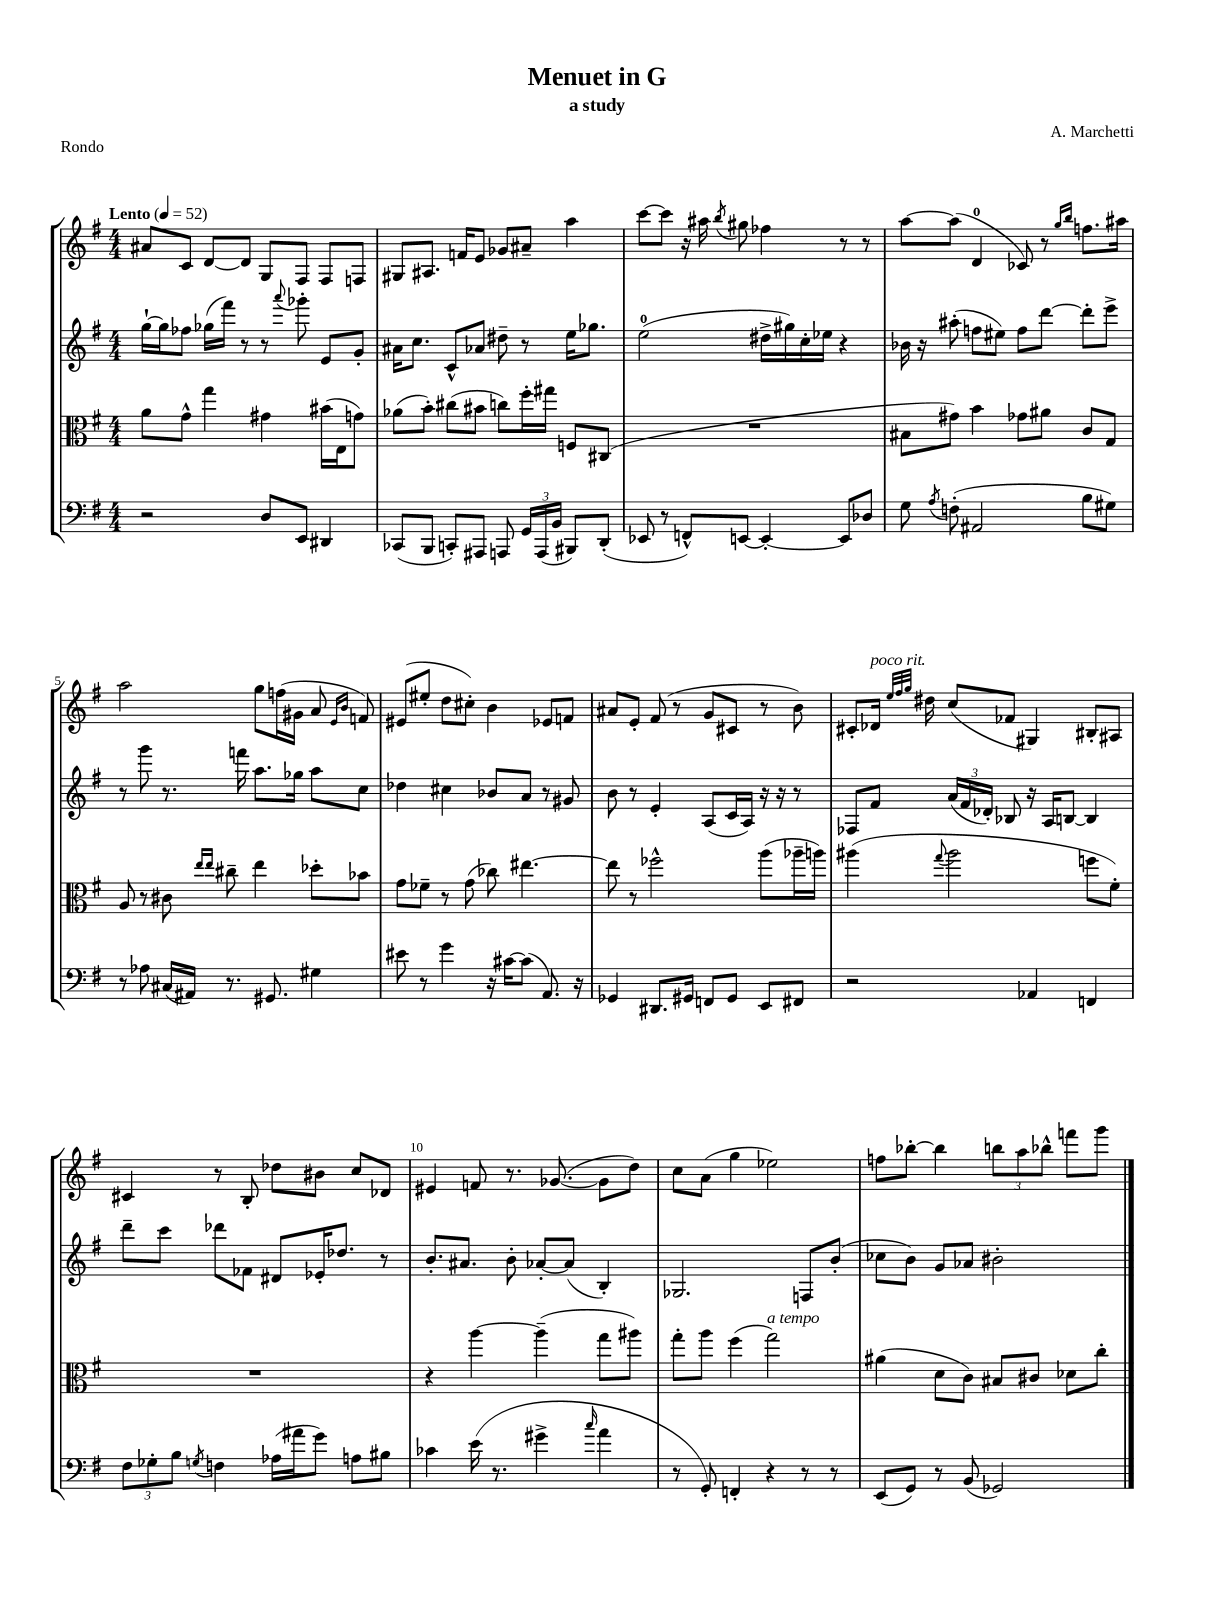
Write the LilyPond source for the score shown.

\header { title = "Menuet in G" composer = "A. Marchetti" subtitle = "a study" piece = "Rondo" }
<<
\new StaffGroup <<
\new Staff = "s0" {
    \clef treble \key g \major \numericTimeSignature \time 4/4 \tempo "Lento" 4 = 52
    \autoBeamOff ais'8[ c'8] d'8[~ d'8] g8[ fis8] fis8[ f8] |
    gis8[ ais8.] f'16[ e'8] ges'8[ ais'8]-- a''4 |
    c'''8[~ c'''8] r16 ais''16 \acciaccatura { b''8 } gis''8 fes''4 r8 r8 |
    a''8[~ a''8]( d'4-0 ces'8) r8 \grace { g''16[ b''16] } f''8.[ ais''16] |
    a''2 g''8[ f''16( gis'16] a'8 \grace { e'16[ b'16] } f'8) |
    eis'8[( eis''8]-. d''8[ cis''8]-.) b'4 ees'8[ f'8] |
    ais'8[ e'8]-. fis'8( r8 g'8[ cis'8] r8 b'8) |
    cis'8[-. des'16]^\markup { \italic "poco rit." } \grace { e''32[ fis''32 g''32] } dis''16 c''8[( fes'8] gis4) bis8[-. ais8] |
    cis'4 r8 b8-. des''8[ bis'8] c''8[ des'8] |
    eis'4 f'8 r8. ges'8.~( ges'8[ d''8]) |
    c''8[ a'8]( g''4 ees''2) |
    f''8[ bes''8]~-. bes''4 \tuplet 3/2 { b''8[ a''8 bes''8]-^ } f'''8[ g'''8] \bar "|." |
}
\new Staff = "s1" {
    \clef treble \key g \major \numericTimeSignature \time 4/4
    \autoBeamOff g''16[~-! g''16 fes''8] ges''16[( fis'''16]) r8 r8 \appoggiatura { a'''8 } ges'''8-. e'8[ g'8]-. |
    ais'16[ c''8.] c'8[-^ aes'8] dis''8-- r8 e''16[ ges''8.] |
    e''2-0( dis''16[-> gis''16) c''16-. ees''16] r4 |
    bes'16 r16 ais''8-.( f''8[ eis''8]) f''8[ d'''8]~ d'''8[-. e'''8]-> |
    r8 g'''8 r8. f'''16 a''8.[ ges''16] a''8[ c''8] |
    des''4 cis''4 bes'8[ a'8] r8 gis'8 |
    b'8 r8 e'4-. a8[( c'16 a16]) r16 r16 r8 |
    fes8[ fis'8] \tuplet 3/2 { a'16[( fis'16 des'16]-.) } bes8 r16 a16[ b8]~ b4 |
    d'''8[-- c'''8] des'''8[ fes'8] dis'8[ ees'16-. des''8.] r8 |
    b'8.[-. ais'8.] b'8-. aes'8[~-. aes'8]( b4-.) |
    ges2. f8[ b'8]-.( |
    ces''8[ b'8]) g'8[ aes'8] bis'2-. \bar "|." |
}
\new Staff = "s2" {
    \clef alto \key g \major \numericTimeSignature \time 4/4
    \autoBeamOff a'8[ g'8]-^ g''4 gis'4 bis'16[( e16 g'8]) |
    aes'8[( b'8]-.) cis''8[( bis'8] c''8[) fis''16-. gis''16] f8[ cis8]( |
    R1 |
    bis8[ gis'8]) b'4 ges'8[ ais'8] c'8[ g8] |
    a8 r8 cis'8 \grace { e''16[ e''16] } cis''8-- e''4 des''8[-. bes'8] |
    g'8[ fes'8]-- r8 g'8( ces''8) eis''4.~ |
    eis''8 r8 fes''2-^ a''8[( aes''16-- a''16]) |
    ais''4( \appoggiatura { g''8 } ais''2 f''8[ fis'8]-.) |
    R1 |
    r4 a''4~ a''4--( g''8[ ais''8]) |
    g''8[-. a''8] fis''4( g''2^\markup { \italic "a tempo" }) |
    ais'4( d'8[ c'8]) bis8[ cis'8] des'8[ c''8]-. \bar "|." |
}
\new Staff = "s3" {
    \clef bass \key g \major \numericTimeSignature \time 4/4
    \autoBeamOff r2 d8[ e,8] dis,4 |
    ces,8[( b,,8] c,8[-.) ais,,8] a,,8 \tuplet 3/2 { g,16[ a,,16( b,16] } bis,,8[) d,8]-.( |
    ees,8 r8 f,8[-^) e,8]~ e,4~-. e,8[ des8] |
    g8 \acciaccatura { a8 } f8-.( ais,2 b8[ gis8]) |
    r8 aes8 cis16[( ais,16]) r8. gis,8. gis4 |
    eis'8 r8 g'4 r16 cis'16[~ cis'8]( a,8.) r16 |
    ges,4 dis,8.[ gis,16] f,8[ gis,8] e,8[ fis,8] |
    r2 aes,4 f,4 |
    \tuplet 3/2 { fis8[ ges8-. b8] } \acciaccatura { g8 } f4 aes16[( ais'16 g'8]) a8[ bis8] |
    ces'4 e'16( r8. gis'4-> \grace { c''16 } a'4 |
    r8 g,8-.) f,4-. r4 r8 r8 |
    e,8[( g,8]) r8 b,8( ges,2) \bar "|." |
}
>>
>>
\layout { \context { \Score \override BarNumber.break-visibility = ##(#f #t #t) barNumberVisibility = #(every-nth-bar-number-visible 5) } }
